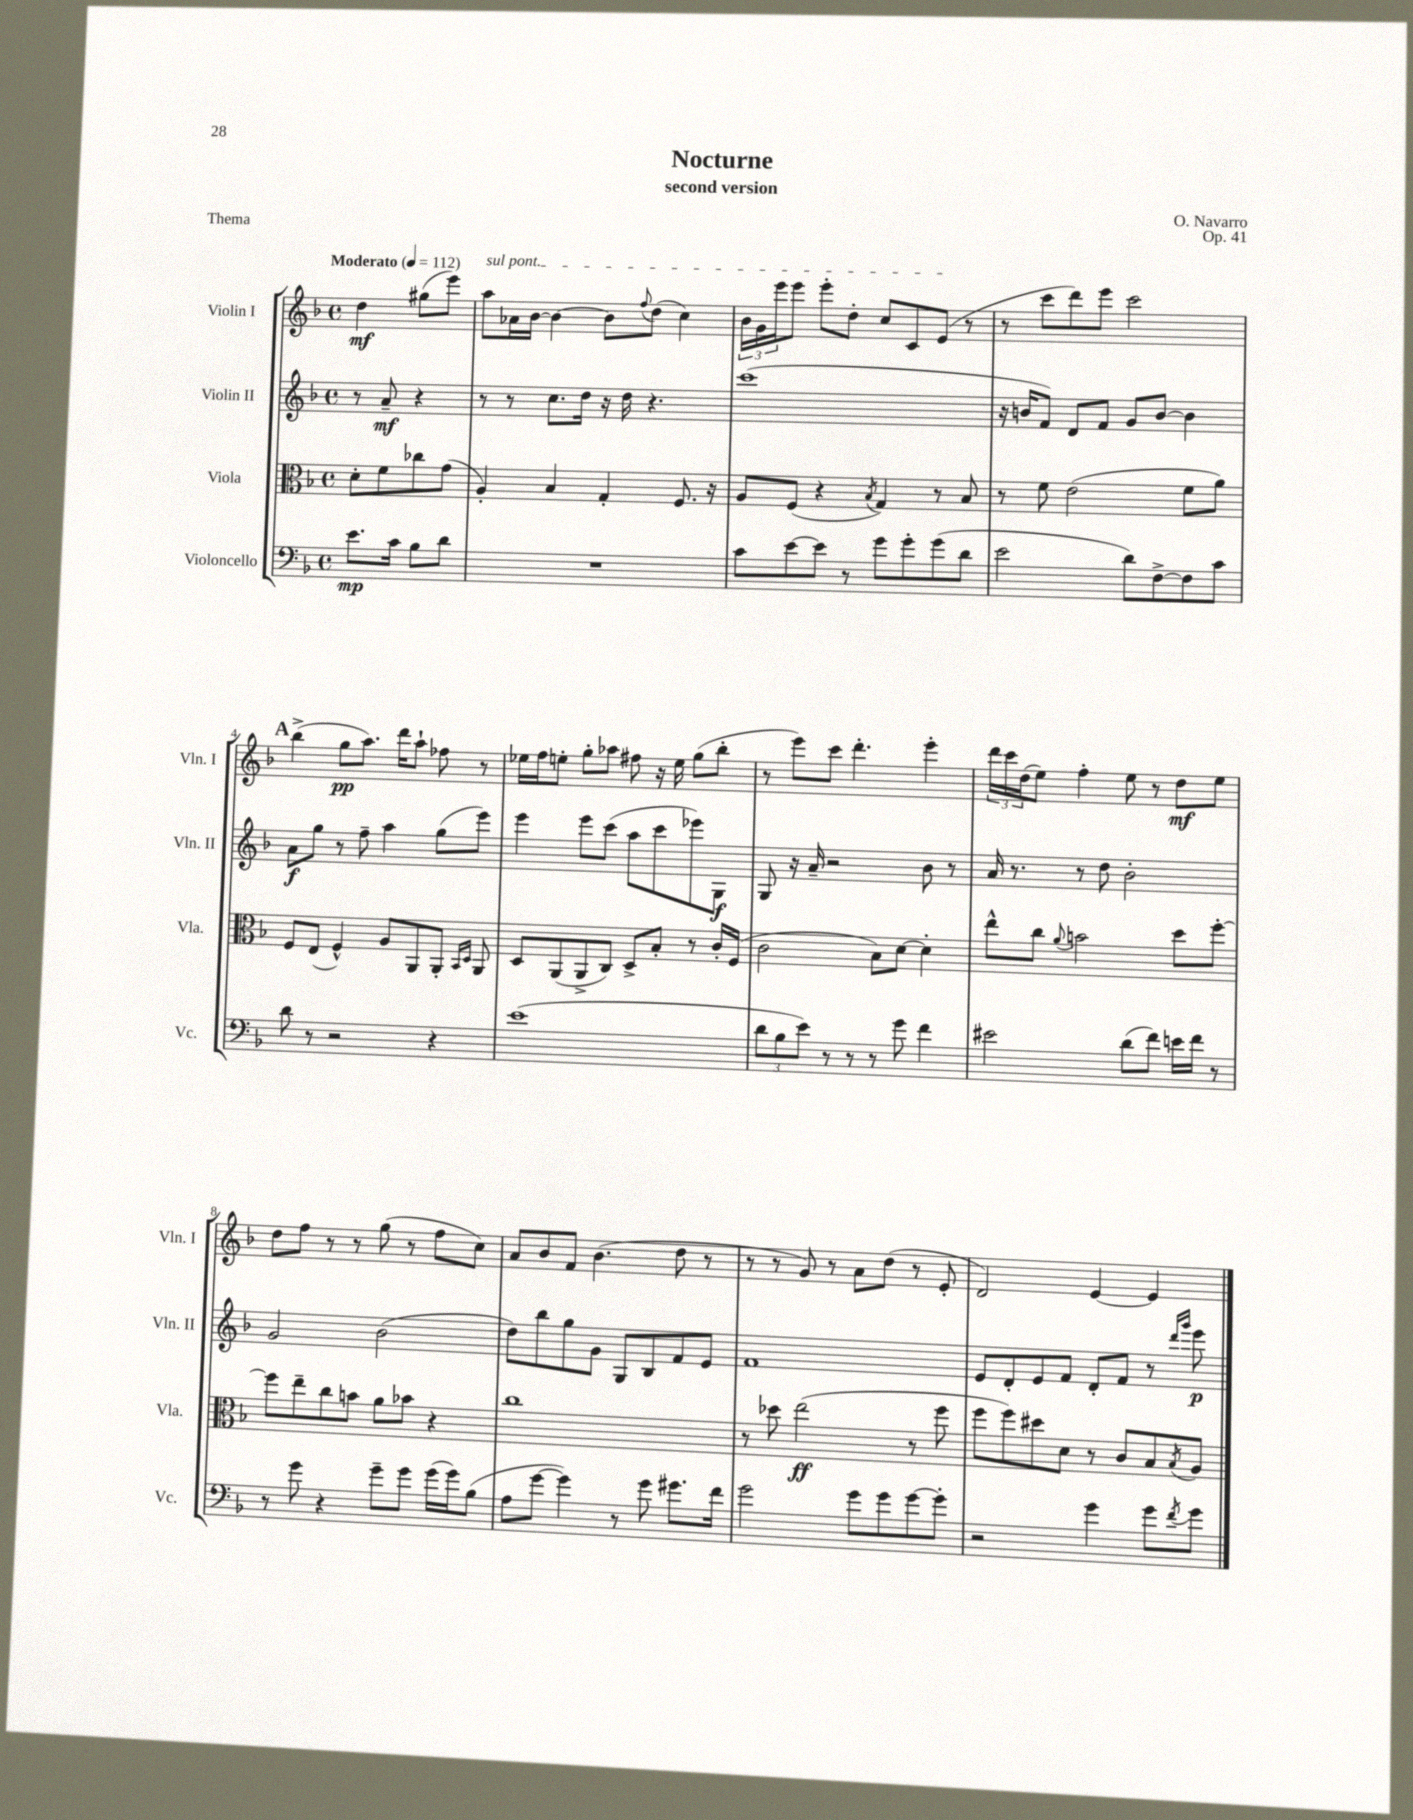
\header { title = "Nocturne" composer = "O. Navarro" subtitle = "second version" opus = "Op. 41" piece = "Thema" }
<<
\new StaffGroup <<
\new Staff = "s0" \with { instrumentName = "Violin I" shortInstrumentName = "Vln. I" } {
    \clef treble \key f \major \defaultTimeSignature \time 4/4 \partial 2 \tempo "Moderato" 4 = 112
    d''4\mf gis''8( e'''8) |
    \once \override TextSpanner.bound-details.left.text = \markup { \italic "sul pont." } a''8\startTextSpan aes'16 bes'16~ bes'4~ bes'8 \appoggiatura { f''8 } d''8( c''4) |
    \tuplet 3/2 { bes'16 g'16 e'''16 } e'''8 e'''8-. d''8-. c''8 c'8 e'8\stopTextSpan( r8 |
    r8 c'''8 d'''8) e'''8 c'''2 |
    \mark \markup { \bold "A" } bes''4->( g''8\pp a''8.) d'''16 a''8-! fes''8 r8 |
    ees''16 f''16 e''8-. g''8-. aes''8 fis''8 r16 e''16 g''8( bes''8-. |
    r8 e'''8) c'''8 d'''4.-. e'''4-. |
    \tuplet 3/2 { d'''16 c'''16 d''16( } e''8) f''4-. e''8 r8 d''8\mf e''8 |
    d''8 f''8 r8 r8 g''8( r8 f''8 c''8) |
    a'8 bes'8 f'8 bes'4.( d''8 r8 |
    r8 r8 g'8) r8 a'8 d''8( r8 e'8-. |
    d'2) e'4~ e'4 \bar "|." |
}
\new Staff = "s1" \with { instrumentName = "Violin II" shortInstrumentName = "Vln. II" } {
    \clef treble \key f \major \defaultTimeSignature \time 4/4 \partial 2
    r8 a'8--\mf r4 |
    r8 r8 c''8. d''16 r16 d''16 r4. |
    c'''1( |
    r16 b'16 f'8) d'8 f'8 g'8 b'8~ b'4 |
    \mark \markup { \bold "A" } a'8\f g''8 r8 f''8-- a''4 g''8( e'''8) |
    e'''4 e'''8 c'''8( a''8 c'''8 ees'''8) g8\f |
    g8 r16 a'16-- r2 bes'8 r8 |
    a'16 r8. r8 d''8 bes'2-. |
    g'2 bes'2( |
    d''8) bes''8 g''8 g'8 g8 bes8 f'8 e'8 |
    f'1 |
    e'8 d'8-. e'8 f'8 d'8-. f'8 r8 \grace { d'''16 g'''16 } e'''8\p \bar "|." |
}
\new Staff = "s2" \with { instrumentName = "Viola" shortInstrumentName = "Vla." } {
    \clef alto \key f \major \defaultTimeSignature \time 4/4 \partial 2
    d'8-. f'8 ces''8 g'8( |
    a4-.) bes4 g4-. f8. r16 |
    a8 f8( r4 \acciaccatura { bes8 } g4) r8 bes8 |
    r8 f'8 e'2( f'8 a'8) |
    \mark \markup { \bold "A" } f8 e8( f4-^) a8 a,8 a,8-. \grace { bes,16 d16 } a,8 |
    d8 a,8( a,8-> c8) d8-> bes8-. r8 c'16-. f16( |
    c'2 bes8) d'8~ d'4-. |
    e''8-^ c''8 \appoggiatura { a'8 } b'2 d''8 f''8~-. |
    f''8 e''8-- c''8 b'8 a'8 bes'8 r4 |
    c''1 |
    r8 des''8 e''2\ff( r8 f''8 |
    f''8 f''8) dis''8 d'8 r8 c'8 bes8 \acciaccatura { bes8 } a8 \bar "|." |
}
\new Staff = "s3" \with { instrumentName = "Violoncello" shortInstrumentName = "Vc." } {
    \clef bass \key f \major \defaultTimeSignature \time 4/4 \partial 2
    e'8.\mp c'16 bes8 d'8 |
    R1 |
    c'8 e'8~ e'8 r8 g'8 g'8-. g'8( d'8 |
    e'2 d'8) f8~-> f8 c'8 |
    \mark \markup { \bold "A" } d'8 r8 r2 r4 |
    e'1( |
    \tuplet 3/2 { d'8 bes8 e'8) } r8 r8 r8 g'8 f'4 |
    eis'2 d'8( f'8) e'16 f'16 r8 |
    r8 g'8 r4 g'8-- g'8 g'16( g'16) bes8( |
    a8 g'8~ g'4) r8 g'8 gis'8. f'16 |
    g'2 g'8 g'8 g'8~ g'8-. |
    r2 g'4 g'8 \acciaccatura { f'8 } g'8 \bar "|." |
}
>>
>>
